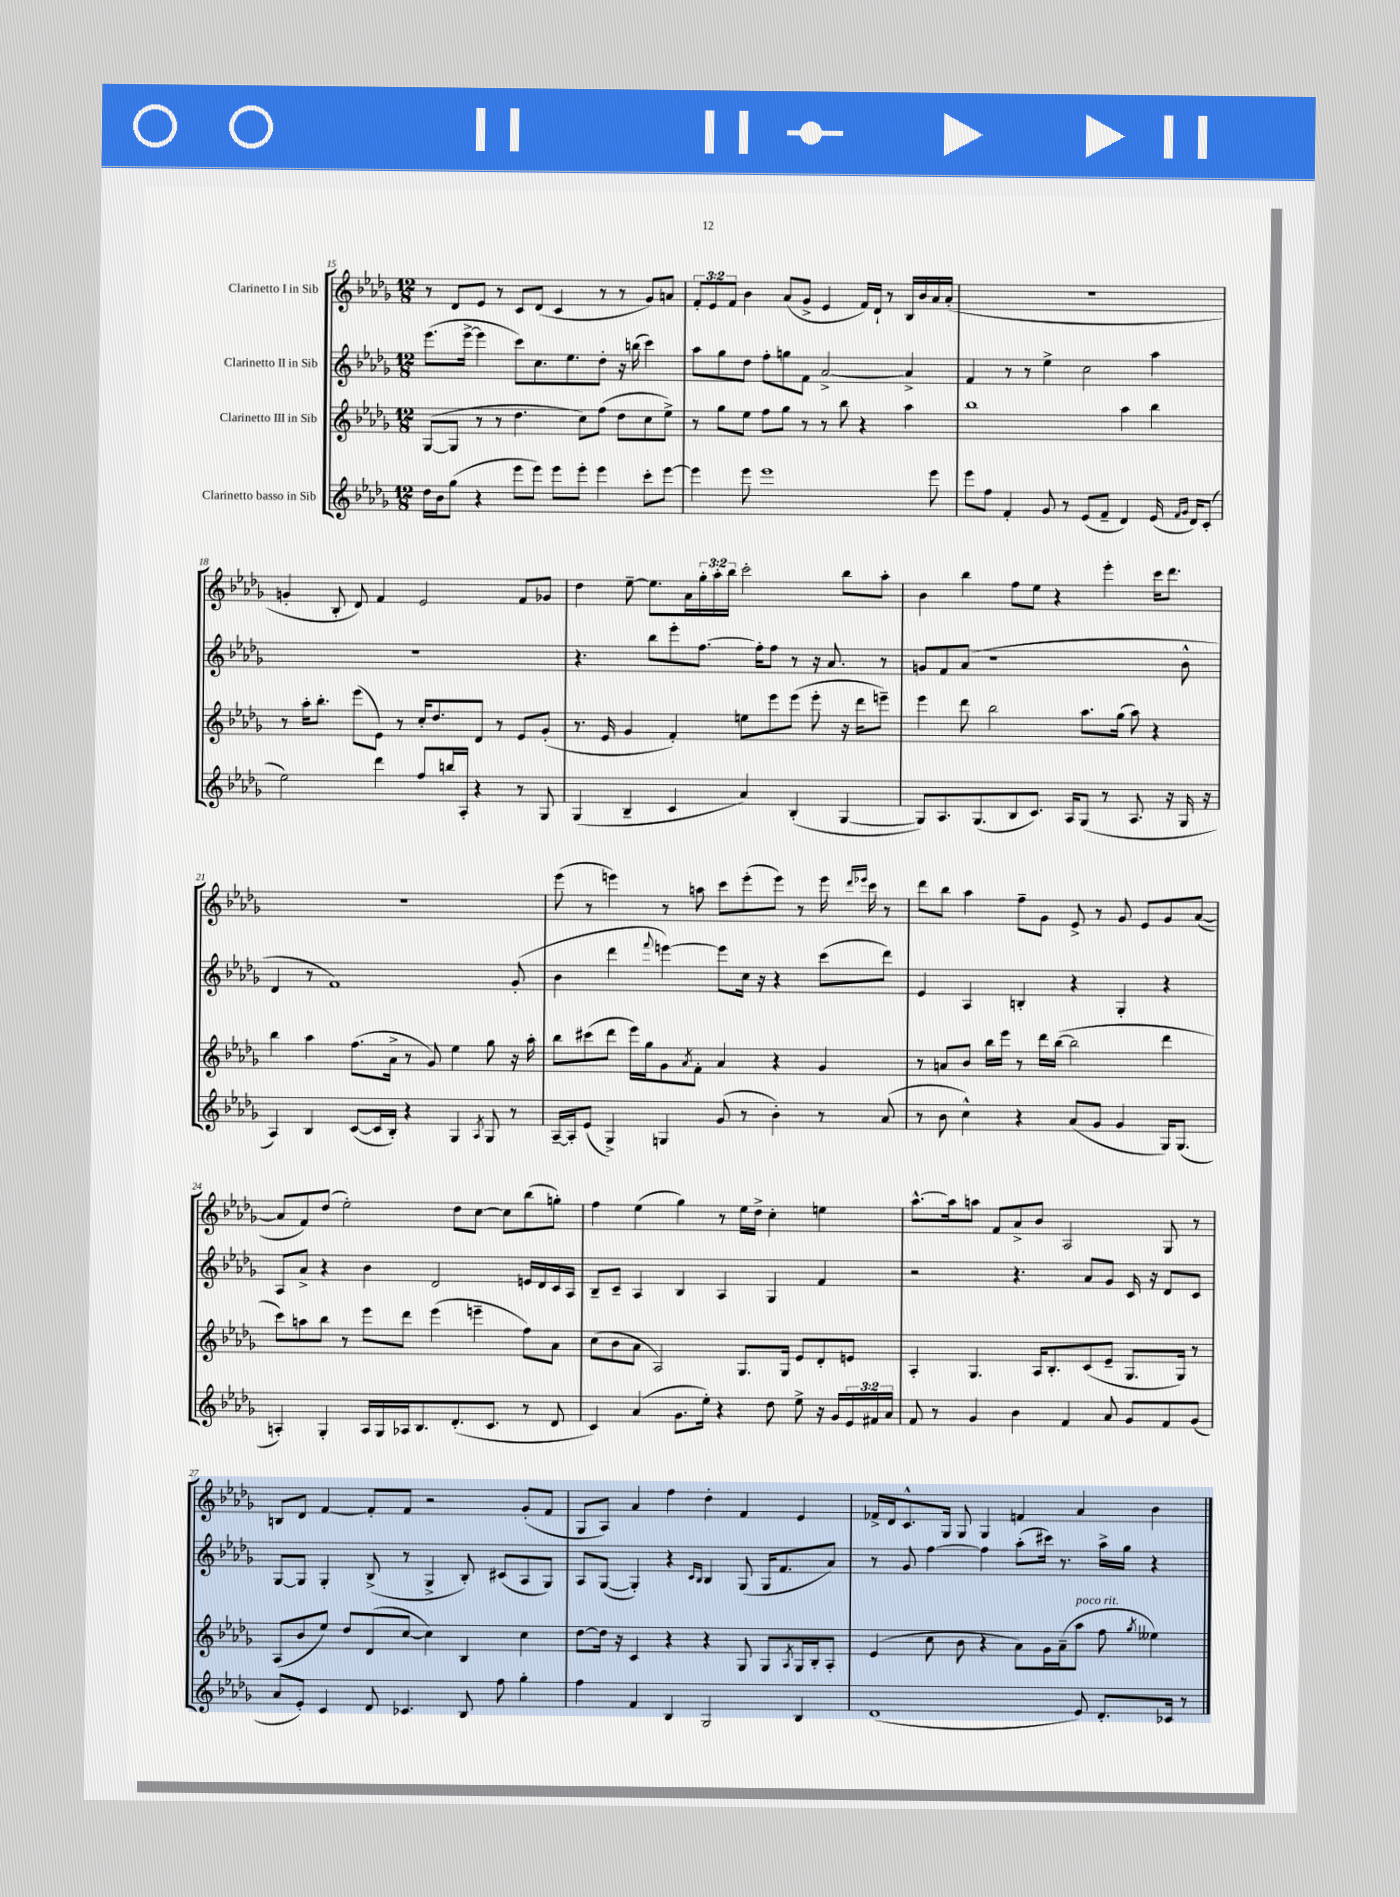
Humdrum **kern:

**kern	**kern	**kern	**kern
*part4	*part3	*part2	*part1
*staff4	*staff3	*staff2	*staff1
*I"Clarinetto basso in Sib	*I"Clarinetto III in Sib	*I"Clarinetto II in Sib	*I"Clarinetto I in Sib
*clefG2	*clefG2	*clefG2	*clefG2
*k[b-e-a-d-g-]	*k[b-e-a-d-g-]	*k[b-e-a-d-g-]	*k[b-e-a-d-g-]
*M12/8	*M12/8	*M12/8	*M12/8
=15	=15	=15	=15
16dd-\LL	([8G-/L	(8.eee-\L	8r
16b-\J	.	.	.
(8gg-\J	8G-/J]	.	8d-/L
.	.	[16eee-^\Jk	.
4r	8r	4eee-\]	8e-/J
.	8r	.	8r
8eee-\L	4.dd-\	8ccc\L)	8c/L
8eee-\J)	.	8.cc\	(8d-/J
8eee-\L	.	.	4c/
.	.	8.ee-\	.
8eee-'\J	8cc\L)	.	.
4eee-\	(8ff\J	8dd-'\J	8r
.	8dd-\L	16r	8r
.	.	(16bbn\	.
8ccc'\L	8cc\	4ccc\)	8g-/L)
[8eee-\J	8ee-^\J)	.	8an/J
=16	=16	=16	=16
4eee-\]	8r	8aa-\L	12f'/L
.	.	.	12e-/
.	8gg-\L	8gg-\	.
.	.	.	12f/J
8eee-\	8ee-\J	8dd-\J	4b-\
1eee-	8ff\L	8ff'\L	.
.	8gg-\J	8ggn\	(8a-/L
.	8r	8f\J	8g-^/J
.	8r	[2a-^/	4e-/
.	8bb-\	.	.
.	4r	.	16f/LL)
.	.	.	16d-`/JJ
.	.	.	8r
.	4aa-\	4a-^/]	16B-/LL
.	.	.	16b-/
8eee-\	.	.	16a-/
.	.	.	(16a-'/JJ
=17	=17	=17	=17
8eee-\L	1bb-	4f/	1.r
8ff\J	.	.	.
4f'/	.	8r	.
.	.	8r	.
8g-/	.	4ee-^\	.
8r	.	.	.
(8e-/L	.	2cc\	.
8f~/J	.	.	.
4d-/)	4aa-\	.	.
(16e-/	4bb-\	4aa-\	.
16qqf/LL	.	.	.
16qqg-/JJ	.	.	.
16d-/KL)	.	.	.
(8c'/J	.	.	.
!!LO:LB:g=z
=18	=18	=18	=18
2ee-\)	8r	1.r	4gn'/
.	16aa-'\KL	.	.
.	8.bb-'\J	.	.
.	.	.	8B-'/
.	(8eee-\L	.	8d-/)
4ddd-\	8e-\J)	.	4f/
.	8r	.	.
8ff/L	16cc'/KL	.	2e-/
.	8.dd-/	.	.
16bbn/L	.	.	.
16A-'/JJ	.	.	.
4r	8d-/J	.	.
.	8r	.	.
8r	8e-/L	.	8f/L
8G-/	(8g-'/J	.	8g-X/J
=19	=19	=19	=19
(4G-/	8.r	4.r	4dd-\
.	16e-/	.	.
4B-~/	4g-/	.	[8ee-~\
.	.	8bb-\L	8.ee-\L]
4c/	4f'/)	8eee-'\	.
.	.	.	16a-\L
.	.	[8.ff\J	24gg-'\
.	.	.	24aa-'\
.	.	.	24bb-\JJ
4a-/)	8een\L	.	2ccc'\
.	.	16ff'\KL]	.
.	8eee-\	8ff\J	.
(4B-'/	(8eee-\J	8r	.
.	8eee-'\	16r	.
.	.	8.a-/	.
[4G-/	16r	.	8bb-\L
.	16ddd-\KL	.	.
.	8eeen~\J)	8r	8aa-'\J
=20	=20	=20	=20
8G-/L])	4eee-\	8gn/L	4b-\
8.A-/	.	8f/	.
.	8ddd-\	(8a-/J	4bb-\
(8.G-/	.	.	.
.	2bb-\	1r	.
8B-/	.	.	8ff\L
8.c/J)	.	.	8ee-\J
.	.	.	4r
16A-/KL	.	.	.
(8G-/J	8.aa-\L	.	.
8r	.	.	4eee-'\
.	(16gg-\Jk	.	.
8.A-/	8aa-\)	.	.
.	4r	.	16ccc\KL
16r	.	.	8.ddd-\J
16G-/	.	8b-^^\	.
16r	.	.	.
!!LO:LB:g=z
=21	=21	=21	=21
4A-/)	4bb-\	4d-/	1.r
4B-/	4aa-\	8r	.
.	.	1f)	.
([8c/L	(8.ff\L	.	.
16c/L]	.	.	.
16B-'/JJ)	16a-^\Jk	.	.
4r	8r	.	.
.	8g-/)	.	.
4G-/	4ee-\	.	.
8qA-/	.	.	.
8G-/	8gg-\	.	.
8r	16r	(8g-'/	.
.	16aa-'\	.	.
=22	=22	=22	=22
[16A-~/LL	8bb-\L	4b-\	(8eee-\
16A-'/J]	.	.	.
(8e-/J	(8ccc#X\	.	8r
4G-^/)	8ddd-\J	4ddd-\	4eeen\)
.	16eee-\LL)	.	.
.	16gg-\J	.	.
.	.	8qqfff/	.
4Gn/	8g-\	[4eeen\)	8r
.	8qa-/	.	.
.	8f'\J	.	8aan\
(8g-/	4a-/	8eee\L]	8ccc\L
8r	.	16cc\Jk	(8eee'\
.	.	16r	.
4b-'\)	4r	4r	8eee\J)
.	.	.	8r
8r	4g-/	(8ccc\L	16eee\
.	.	.	16qqddd-/LL
.	.	.	16qqeee-X/JJ
.	.	.	16ccc\
(8a-/	.	8ddd-\J)	8r
=23	=23	=23	=23
8r	8r	4e-/	8ddd-\L
8b-\	8an/L	.	8bb-\J
4cc^^\)	8b-/J	4A-/	4aa-\
.	16bb-\LL	.	.
.	16eee-\JJ	.	.
4r	8r	4Bn'/	8ff~\L
.	16ddd-\LL	.	8g-\J
.	([16bb-\JJ	.	.
(8a-/L	2bb-\]	4r	8e-^/
8g-/J	.	.	8r
4g-/	.	4G-'/	8g-/
.	.	.	8e-/L
16G-/KL)	4ddd-\	4r	8g-/
(8.G-/J	.	.	.
.	.	.	([8a-/J
!!LO:LB:g=z
=24	=24	=24	=24
4An'/)	8ccc\L)	8A-/L	8a-/L]
.	8aan\	8a-^/J	8f/)
4G-'/	8bb-\J	4r	(8dd-/J
.	8r	.	2ee-'\)
16A/LL	8eee-\L	4b-\	.
16G-/	.	.	.
16A-X/J	8ddd-\J	.	.
8.B-/	.	.	.
.	(4eee-\	2d-/	.
(8.d-'/	.	.	8dd-\L
.	4eeen~\	.	[8cc\J
8.c/J	.	.	.
.	.	.	8cc\L]
8r	8ff\L)	16en/LL	(8bb-\
.	.	16d-/	.
8d-/	8a-\J	16c/	8ggn'\J)
.	.	16A-/JJ	.
=25	=25	=25	=25
4c/)	(8cc\L	8B-~/L	4ff\
.	8b-\	8c~/J	.
(4a-/	8a-\J	4A-/	(4ee-\
.	2A-/)	.	.
8.g-\L	.	4B-/	4gg-\)
16ee-'\Jk)	.	.	.
4r	.	4A-/	8r
.	8.G-/L	.	16ee-\LL
.	.	.	16dd-^\JJ
8dd-\	.	4G-/	4cc'\
.	16G-/Jk	.	.
8ee-^\	8e-/L	.	.
16r	8d-'/	4f/	4een\
16g-/LL	.	.	.
24e-/	8en/J	.	.
24f#X/	.	.	.
24a-/JJ	.	.	.
=26	=26	=26	=26
8f/	4A-'/	2r	[8.aa-^^\L
8r	.	.	.
.	.	.	16aa-\k]
4g-/	4.G-/	.	8aan\J
.	.	.	8f/L
4b-\	.	4.r	8a-^/
.	16A-/KL	.	8b-/J
.	8.B-'/	.	.
4f/	.	.	2A-/
.	(8c/	8a-/L	.
8a-/	8e-~/J	8g-/J	.
8g-/L	8.G-/L	16c/	.
.	.	16r	.
8f/	.	8d-/L	8G-/
.	16G-/Jk)	.	.
(8g-/J	8r	8c/J	8r
!!LO:LB:g=z
=27	=27	=27	=27
8a-/L	(8A-/L	[8G-/L	8Bn/L
8e-'/J)	8b-/	8G-/J]	8d-/J
4c/	8ee-/J)	4G-'/	[4f/
.	8dd-/L	.	.
8d-/	(8d-/	(8B-^/	8f'/L]
4.c-X/	[8cc/J	8r	8f/J
.	4cc\])	4G-^/	2r
8B-/	4B-/	8B-'/)	.
8ff\	.	(8c#X/L	.
4gg-'\	4cc\	8A-/	(8g-'/L
.	.	8G-/J)	8f/J
=28	=28	=28	=28
4ff\	[8dd-\L	8A-/L	8G-/L
.	16dd-\Jk]	([8G-/J	8A-/J)
.	16r	.	.
4f/	4c/	4G-'/])	4a-/
4B-/	4r	4r	4ff\
.	.	16qqc/LL	.
.	.	16qqB-/JJ	.
2G-/	4r	4B-/	4dd-'\
.	8G-/	(8G-/	4f/
.	8G-/L	16G-/KL	.
.	.	8.f/	.
.	8qA-/	.	.
4B-/	16G-/L	.	4e-/
.	16B-'/J	.	.
.	8A-'/J	8a-/J)	.
=29	=29	=29	=29
(1d-	(4e-/	8r	16f-X^/LL
.	.	.	16d-/J
.	.	8g-/	8.c^^/
.	8cc\	[4ff\	.
.	.	.	16G-/Jk
.	8b-\	.	8G-/
.	4r	4ff\]	4G-/
.	8a-\L)	(8aa-'\L	4fn/
.	16g-\L	16ccc#X\Jk)	.
.	(16a-~\J	8.r	.
!	!LO:TX:a:i:t=poco rit.	!	!
8e-/)	8aa-\J	.	4a-/
8.d-'/L	8ff\	16aa-^\LL	.
.	.	16gg-\JJ	.
.	8qgg-/	.	.
.	4ee--X\)	4r	4b-\
16c-X/Jk	.	.	.
8r	.	.	.
==	==	==	==
*-	*-	*-	*-
